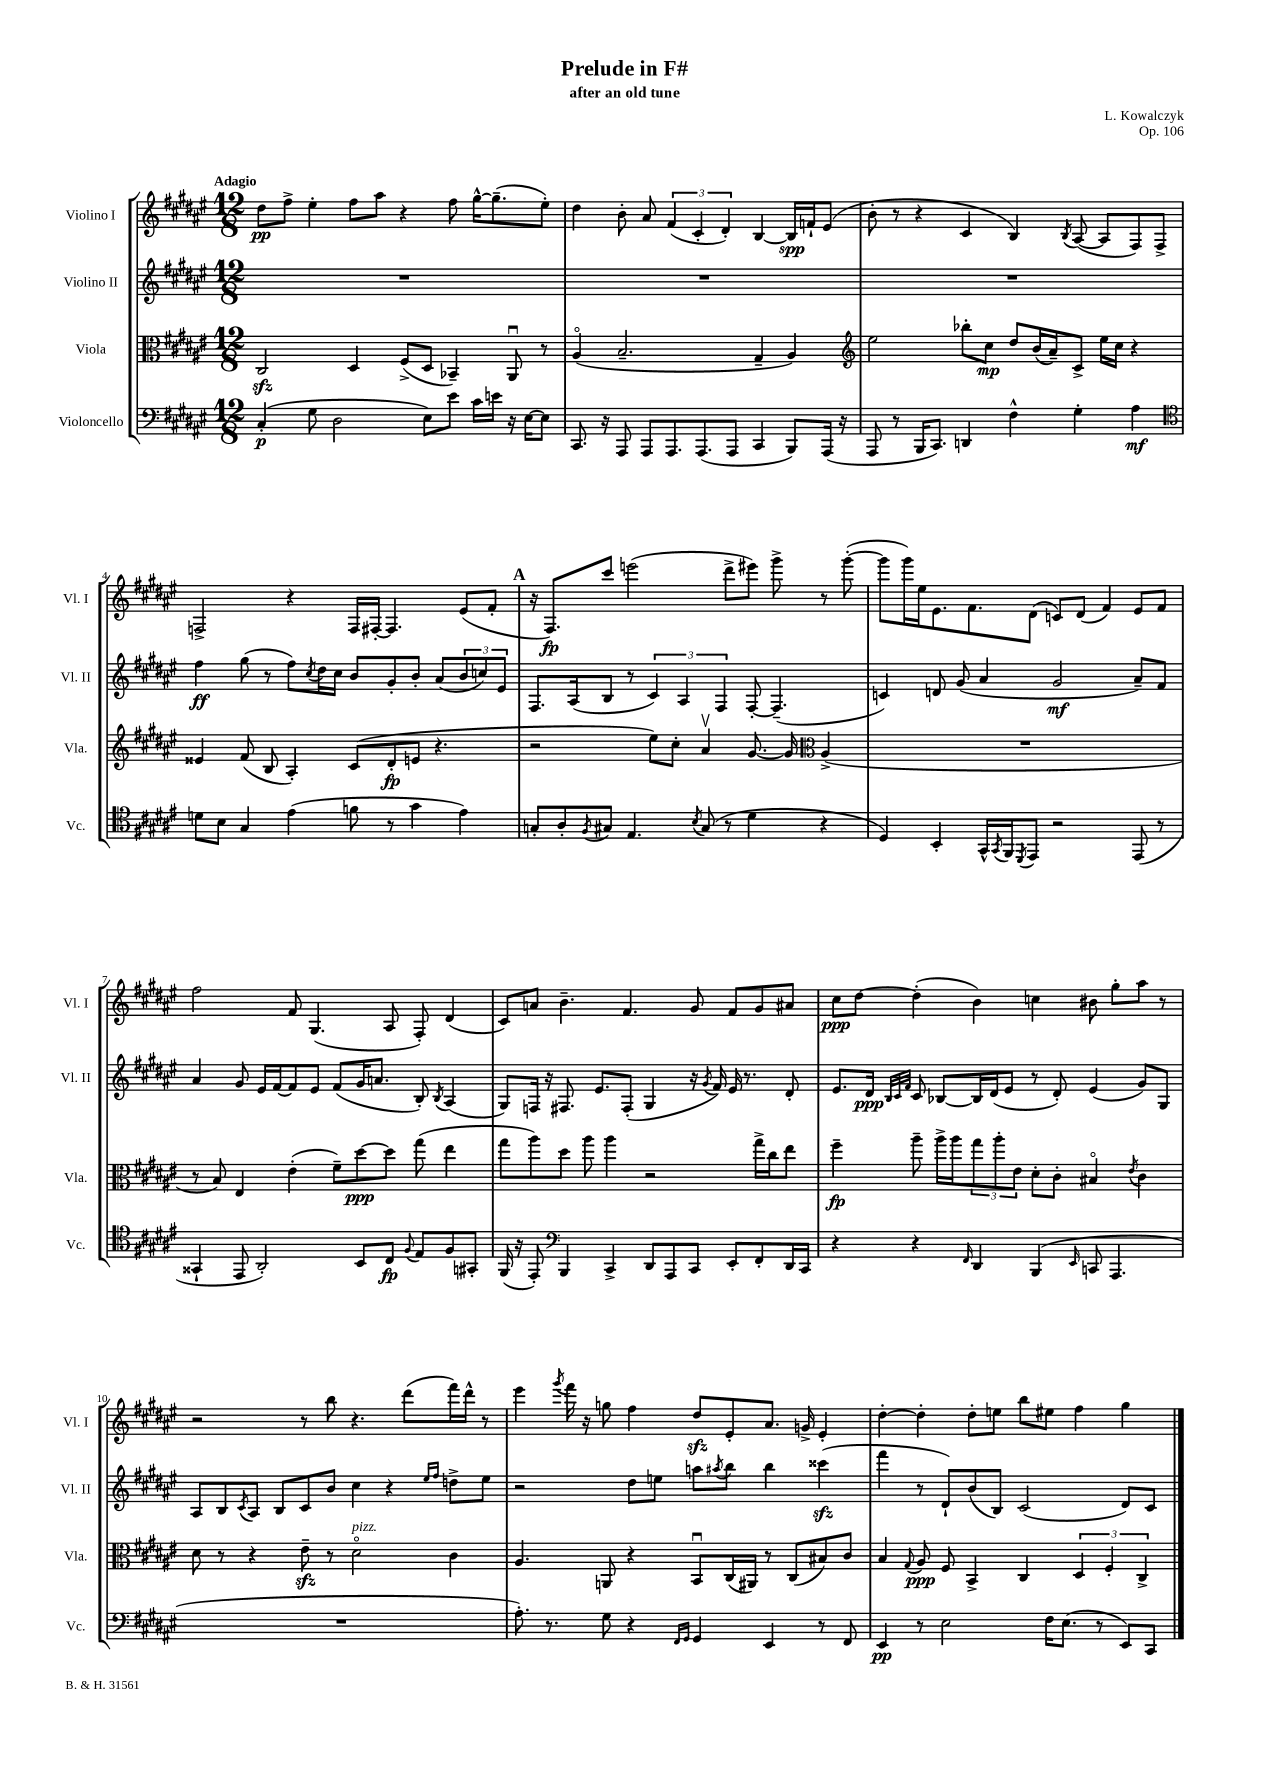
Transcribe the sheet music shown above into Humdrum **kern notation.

**kern	**dynam	**kern	**dynam	**kern	**dynam	**kern	**dynam
*part4	*part4	*part3	*part3	*part2	*part2	*part1	*part1
*staff4	*staff4	*staff3	*staff3	*staff2	*staff2	*staff1	*staff1
*I"Violoncello	*	*I"Viola	*	*I"Violino II	*	*I"Violino I	*
*I'Vc.	*	*I'Vla.	*	*I'Vl. II	*	*I'Vl. I	*
*clefF4	*	*clefC3	*	*clefG2	*	*clefG2	*
*k[f#c#g#d#a#e#]	*	*k[f#c#g#d#a#e#]	*	*k[f#c#g#d#a#e#]	*	*k[f#c#g#d#a#e#]	*
*M12/8	*	*M12/8	*	*M12/8	*	*M12/8	*
=1	=1	=1	=1	=1	=1	=1	=1
!	!	!	!	!	!	!LO:TX:a:B:t=Adagio	!
(4C#'/	p	2C#zz/	.	1.r	.	8dd#\L	pp
.	.	.	.	.	.	8ff#^\J	.
8G#\	.	.	.	.	.	4ee#'\	.
2D#\	.	.	.	.	.	.	.
.	.	4D#/	.	.	.	8ff#\L	.
.	.	.	.	.	.	8aa#\J	.
.	.	(8F#^/L	.	.	.	4r	.
8E#\L)	.	8D#/J	.	.	.	.	.
8e#\J	.	4BB-X~/)	.	.	.	8ff#\	.
16c#\LL	.	.	.	.	.	[16gg#^^\KL	.
16en\JJ	.	.	.	.	.	(8.gg#~\]	.
16r	.	8AA#u/	.	.	.	.	.
[16E#\KL	.	.	.	.	.	.	.
8E#\J]	.	8r	.	.	.	8ee#'\J)	.
=2	=2	=2	=2	=2	=2	=2	=2
8.CC#/	.	(4A#/	.	1.r	.	4dd#\	.
16r	.	.	.	.	.	.	.
8AAA#/	.	2.B~/	.	.	.	8b'\	.
8AAA#/L	.	.	.	.	.	8a#/	.
8.AAA#/	.	.	.	.	.	(6f#/	.
.	.	.	.	.	.	6c#'/	.
(8.AAA#/	.	.	.	.	.	.	.
.	.	.	.	.	.	6d#'/)	.
8AAA#/J	.	.	.	.	.	.	.
4CC#/	.	4G#~/	.	.	.	[4B/	.
8BBB/L)	.	4A#/)	.	.	.	16B/LL]	spp
.	.	.	.	.	.	16fn`/J	.
(16AAA#/Jk	.	.	.	.	.	(8e#/J	.
16r	.	.	.	.	.	.	.
=3	=3	=3	=3	=3	=3	=3	=3
*	*	*clefG2	*	*	*	*	*
8AAA#/	.	2ee#\	.	1.r	.	8b'\	.
8r	.	.	.	.	.	8r	.
16BBB/KL	.	.	.	.	.	4r	.
8.CC#/J)	.	.	.	.	.	.	.
4DDn/	.	8bb-X'\L	.	.	.	4c#/	.
.	.	8cc#\J	mp	.	.	.	.
4F#^^\	.	8dd#/L	.	.	.	4B/)	.
.	.	(16b/L	.	.	.	.	.
.	.	16a#~/J)	.	.	.	.	.
.	.	.	.	.	.	8qB/	.
4G#'\	.	8c#^/J	.	.	.	([8A#/	.
.	.	16ee#\LL	.	.	.	8A#/L]	.
.	.	16cc#\JJ	.	.	.	.	.
4A#\	mf	4r	.	.	.	8F#/)	.
.	.	.	.	.	.	8F#^/J	.
!!LO:LB:g=z
=4	=4	=4	=4	=4	=4	=4	=4
*clefC4	*	*	*	*	*	*	*
8dn\L	.	4e##X/	.	4ff#\	ff	2Fn^/	.
8B\J	.	.	.	.	.	.	.
4G#/	.	(8f#/	.	(8gg#\	.	.	.
.	.	8B/	.	8r	.	.	.
(4e#\	.	4A#'/)	.	8ff#\L)	.	4r	.
.	.	.	.	8qcc#/	.	.	.
.	.	.	.	16dd#\L	.	.	.
.	.	.	.	16cc#\JJ	.	.	.
8fn\	.	(8c#/L	.	8b/L	.	16F/LL	.
.	.	.	.	.	.	[16F#X'/JJ	.
8r	.	8d#'/	fp	8g#'/	.	4.F#/]	.
4g#\	.	8en/J	.	8b'/J	.	.	.
.	.	4.r	.	(8a#/L	.	.	.
4e#\)	.	.	.	12b/	.	(8e#/L	.
.	.	.	.	12ccn/)	.	.	.
.	.	.	.	.	.	8f#'/J	.
.	.	.	.	12e#/J	.	.	.
!!LO:REH:place=s1:t=A
=5	=5	=5	=5	=5	=5	=5	=5
8Gn'/L	.	2r	.	8.F#/L	.	16r	.
.	.	.	.	.	.	8.F#/L)	fp
8A#'/	.	.	.	.	.	.	.
.	.	.	.	(16A#/k	.	.	.
8qF#/	.	.	.	.	.	.	.
8G#X/J	.	.	.	8B/J	.	8ccc#/J	.
4.E#/	.	.	.	8r	.	(2eeen\	.
.	.	8ee#\L)	.	6c#/)	.	.	.
.	.	8cc#'\J	.	.	.	.	.
.	.	.	.	6A#/	.	.	.
8qB/	.	.	.	.	.	.	.
(8G#/	.	4a#v/	.	.	.	.	.
.	.	.	.	6F#/	.	.	.
8r	.	.	.	.	.	8ddd#^\L	.
4d#\	.	[8.g#/	.	[8F#'/	.	8eee#X\J)	.
.	.	.	.	(4.F#~/]	.	8ggg#^\	.
.	.	16g#/]	.	.	.	.	.
*	*	*clefC3	*	*	*	*	*
4r	.	(4A#^/	.	.	.	8r	.
.	.	.	.	.	.	([8ggg#'\	.
=6	=6	=6	=6	=6	=6	=6	=6
4D#/)	.	1.r	.	4cn/)	.	8ggg#\L]	.
.	.	.	.	.	.	16ggg#\L)	.
.	.	.	.	.	.	16ee#\J	.
4BB'/	.	.	.	8dn/	.	8.e#\	.
.	.	.	.	(8g#/	.	.	.
.	.	.	.	.	.	8.f#\	.
16GG#^^/LL	.	.	.	4a#/	.	.	.
8qGG#/	.	.	.	.	.	.	.
16FF#/J	.	.	.	.	.	.	.
8qDD#/	.	.	.	.	.	.	.
8EE#/J	.	.	.	.	.	(8d#\J	.
2r	.	.	.	2g#/	mf	8cn/L)	.
.	.	.	.	.	.	(8d#/J	.
.	.	.	.	.	.	4f#/)	.
(8EE#/	.	.	.	8a#~/L)	.	8e#/L	.
8r	.	.	.	8f#/J	.	8f#/J	.
!!LO:LB:g=z
=7	=7	=7	=7	=7	=7	=7	=7
4GG##X`/	.	8r	.	4a#/	.	2ff#\	.
.	.	8B/)	.	.	.	.	.
8EE#/	.	4E#/	.	8g#/	.	.	.
2AA#'/)	.	.	.	16e#/LL	.	.	.
.	.	.	.	[16f#/J	.	.	.
.	.	(4e#'\	.	8f#/]	.	8f#/	.
.	.	.	.	8e#/J	.	(4.G#/	.
.	.	8f#~\L)	.	(8f#/L	.	.	.
8BB/L	.	[8dd#\	ppp	16g#/K	.	.	.
.	.	.	.	8.an/J	.	.	.
8C#/J	fp	8dd#\J]	.	.	.	8A#/	.
8qqF#/	.	.	.	.	.	.	.
8E#/L	.	(8gg#\	.	8B'/)	.	8F#'/)	.
.	.	.	.	8qB/	.	.	.
8F#/	.	4ee#\	.	(4A#/	.	(4d#/	.
8GG#X'/J	.	.	.	.	.	.	.
=8	=8	=8	=8	=8	=8	=8	=8
(16FF#/	.	8gg#\L	.	8G#/L)	.	8c#/L)	.
16r	.	.	.	.	.	.	.
8EE#'/)	.	8aa#\)	.	16Fn/Jk	.	8an/J	.
.	.	.	.	16r	.	.	.
*clefF4	*	*	*	*	*	*	*
4BBB/	.	8dd#\J	.	8.F#X/	.	4.b~\	.
.	.	8aa#\	.	.	.	.	.
.	.	.	.	8.e#/L	.	.	.
4CC#^/	.	4aa#\	.	.	.	.	.
.	.	.	.	(8F#'/J	.	4.f#/	.
8DD#/L	.	2r	.	4G#/	.	.	.
8AAA#/	.	.	.	.	.	.	.
8CC#/J	.	.	.	16r	.	8g#/	.
.	.	.	.	8qg#/	.	.	.
.	.	.	.	16f#/)	.	.	.
8EE#'/L	.	.	.	16e#/	.	8f#/L	.
.	.	.	.	8.r	.	.	.
8FF#'/	.	16gg#^\LL	.	.	.	8g#/	.
.	.	16cc#\J	.	.	.	.	.
16DD#/L	.	8ee#\J	.	8d#'/	.	8a#X/J	.
16CC#/JJ	.	.	.	.	.	.	.
=9	=9	=9	=9	=9	=9	=9	=9
4r	.	4ff#~\	fp	8.e#/L	.	8cc#\L	ppp
.	.	.	.	.	.	[8dd#\J	.
.	.	.	.	16d#/Jk	ppp	.	.
.	.	.	.	32qqB/LLL	.	.	.
.	.	.	.	32qqc#/	.	.	.
.	.	.	.	32qqf#/JJJ	.	.	.
4r	.	8aa#~\	.	8c#/	.	(4dd#'\]	.
.	.	16aa#^\LL	.	[8B-X/L	.	.	.
.	.	16aa#\J	.	.	.	.	.
16qqFF#/	.	.	.	.	.	.	.
4DD#/	.	12gg#\	.	16B-/L]	.	4b\)	.
.	.	.	.	(16d#/J	.	.	.
.	.	12aa#'\	.	.	.	.	.
.	.	.	.	8e#/J	.	.	.
.	.	12e#\J	.	.	.	.	.
(4BBB/	.	8d#'\L	.	8r	.	4ccn\	.
.	.	8c#'\J	.	8d#'/)	.	.	.
16qqEE#/	.	.	.	.	.	.	.
8CCn/	.	4B#X/	.	(4e#/	.	8b#X\	.
4.AAA#/	.	.	.	.	.	8gg#'\L	.
.	.	8qe#/	.	.	.	.	.
.	.	4c#\	.	8g#/L)	.	8aa#\J	.
.	.	.	.	8G#/J	.	8r	.
!!LO:LB:g=z
=10	=10	=10	=10	=10	=10	=10	=10
1.r	.	8d#\	.	8A#/L	.	2r	.
.	.	8r	.	8B/	.	.	.
.	.	.	.	8qc#/	.	.	.
.	.	4r	.	8A#/J	.	.	.
.	.	.	.	8B/L	.	.	.
.	.	8e#zz~\	.	8c#/	.	8r	.
.	.	8r	.	8b/J	.	8bb\	.
!	!	!LO:TX:a:i:t=pizz.	!	!	!	!	!
.	.	2d#\	.	4cc#\	.	4.r	.
.	.	.	.	4r	.	.	.
.	.	.	.	.	.	(8ddd#\L	.
.	.	.	.	16qqee#/LL	.	.	.
.	.	.	.	16qqff#/JJ	.	.	.
.	.	4c#\	.	8ddn^\L	.	16fff#\L)	.
.	.	.	.	.	.	16ddd#^^\JJ	.
.	.	.	.	8ee#\J	.	8r	.
=11	=11	=11	=11	=11	=11	=11	=11
8.A#'\)	.	4.A#/	.	2r	.	4eee#\	.
8.r	.	.	.	.	.	.	.
.	.	.	.	.	.	8qggg#/	.
.	.	.	.	.	.	16fff#\	.
.	.	.	.	.	.	16r	.
8G#\	.	8AAn/	.	.	.	8ggn\	.
4r	.	4r	.	8dd#\L	.	4ff#\	.
.	.	.	.	8een\J	.	.	.
16qqFF#/LL	.	.	.	.	.	.	.
16qqGG#/JJ	.	.	.	.	.	.	.
4GG#/	.	8BBu/L	.	8aan\L	.	8dd#zz/L	.
.	.	.	.	8qaa#X/	.	.	.
.	.	(16C#/L	.	8bb\J	.	8e#'/	.
.	.	16AA#X/JJ)	.	.	.	.	.
4EE#/	.	8r	.	4bb\	.	8.a#/J	.
.	.	(8C#/L	.	.	.	.	.
.	.	.	.	.	.	16gn^/	.
8r	.	8B#X/)	.	(4ccc##Xzz\	.	4e#'/	.
8FF#/	.	8c#/J	.	.	.	.	.
=12	=12	=12	=12	=12	=12	=12	=12
4EE#/	pp	4B/	.	4fff#\	.	[4dd#'\	.
.	.	8qqG#/	.	.	.	.	.
8r	.	8A#/	ppp	8r	.	4dd#'\]	.
2E#\	.	8F#/	.	8d#`/L)	.	.	.
.	.	4BB^/	.	(8b/	.	8dd#'\L	.
.	.	.	.	8B/J)	.	8een\J	.
.	.	4C#/	.	(2c#/	.	8bb\L	.
16F#\KL	.	.	.	.	.	8ee#X\J	.
(8.E#\J	.	.	.	.	.	.	.
.	.	6D#/	.	.	.	4ff#\	.
8r	.	.	.	.	.	.	.
.	.	6F#'/	.	.	.	.	.
8EE#/L)	.	.	.	8d#/L)	.	4gg#\	.
.	.	6C#^/	.	.	.	.	.
8CC#/J	.	.	.	8c#/J	.	.	.
==	==	==	==	==	==	==	==
*-	*-	*-	*-	*-	*-	*-	*-
